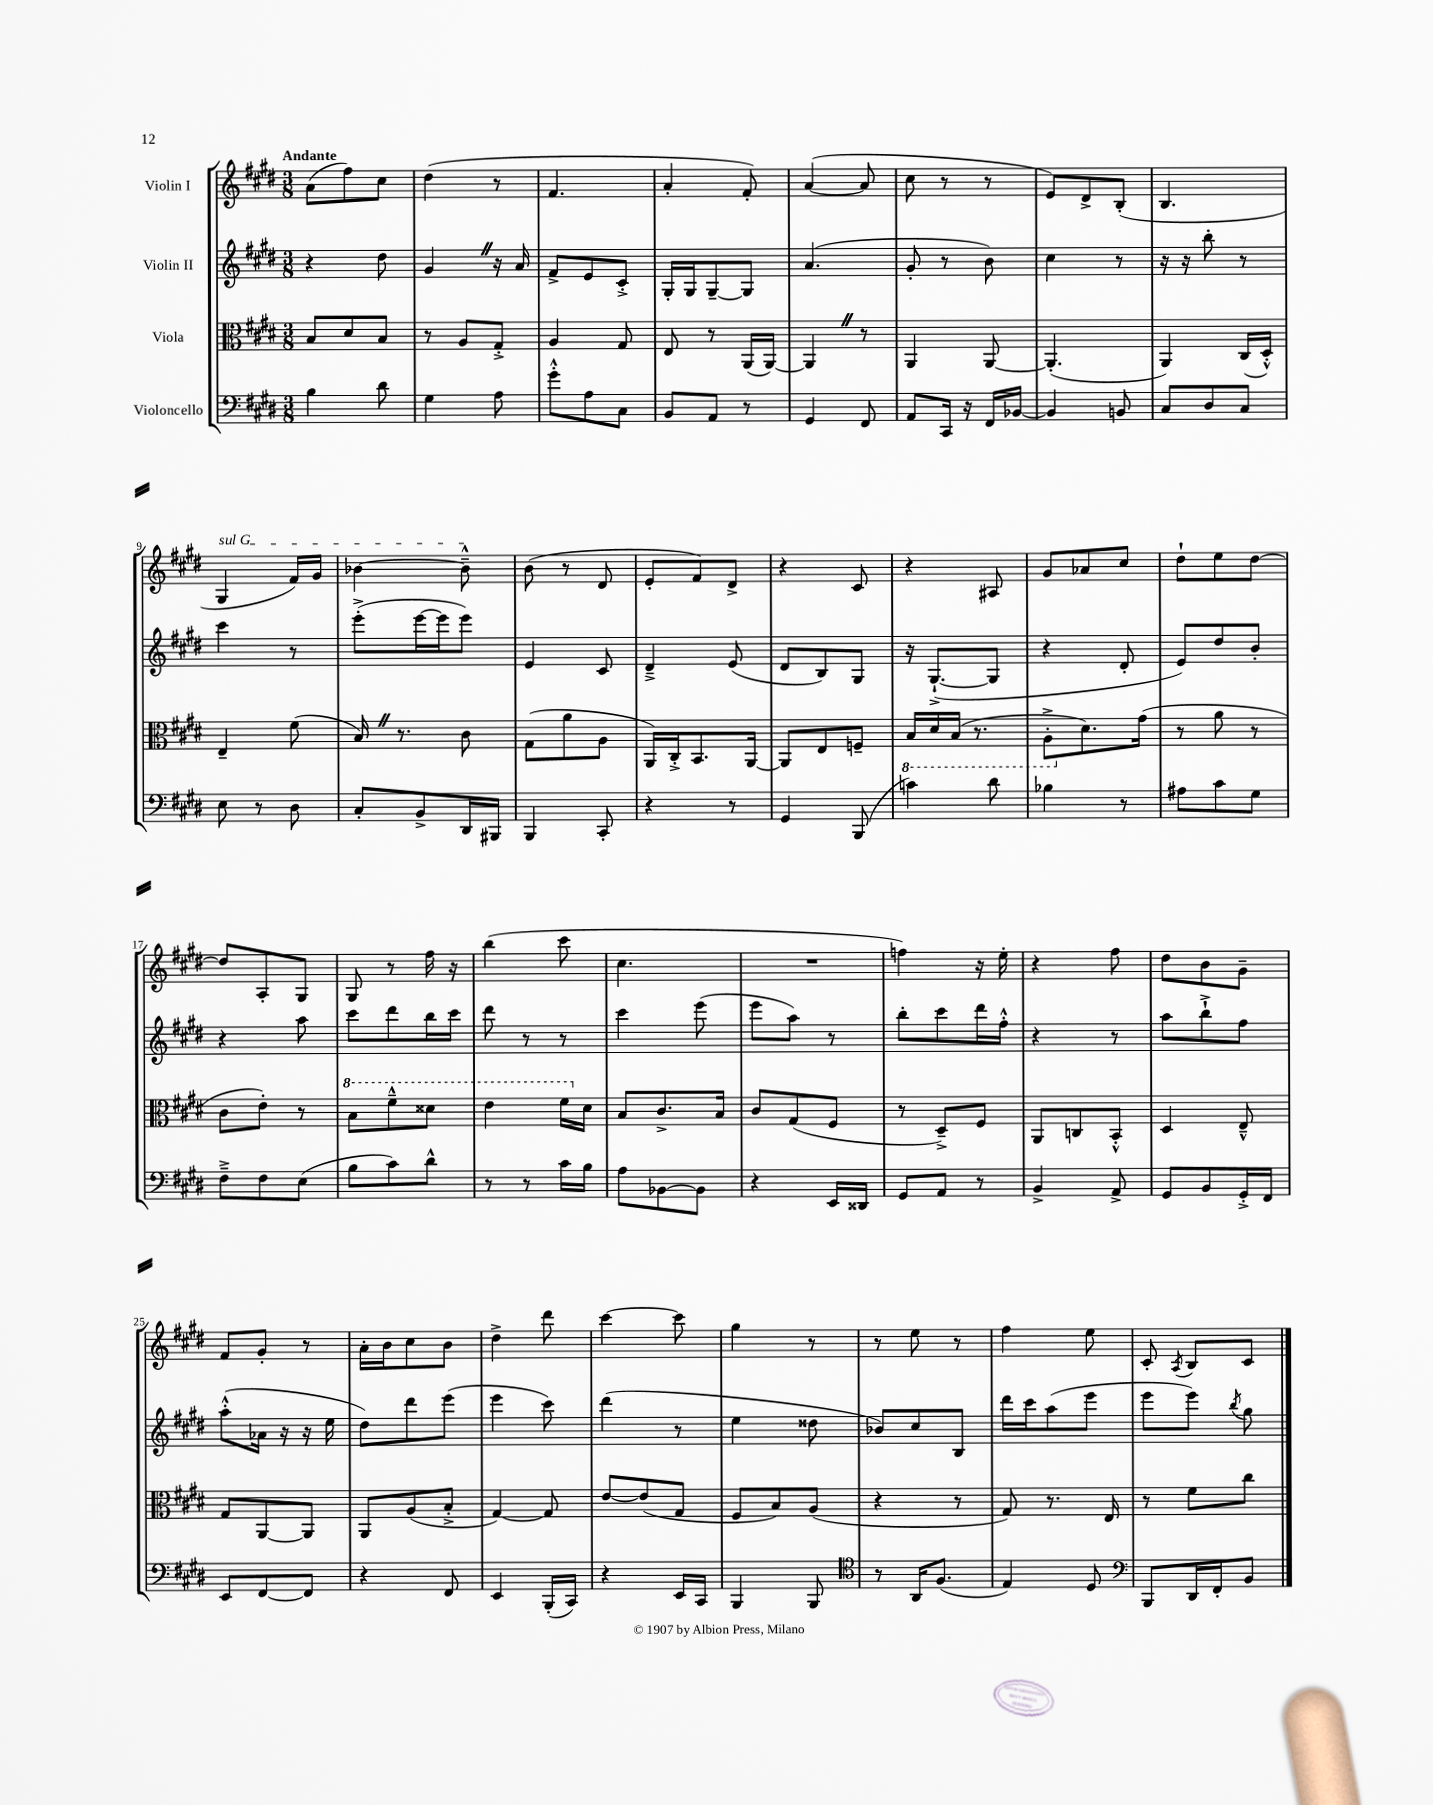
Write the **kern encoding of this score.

**kern	**kern	**kern	**kern
*staff4	*staff3	*staff2	*staff1
*clefF4	*clefC3	*clefG2	*clefG2
*k[f#c#g#d#]	*k[f#c#g#d#]	*k[f#c#g#d#]	*k[f#c#g#d#]
*M3/8	*M3/8	*M3/8	*M3/8
4B	8B	4r	(8a
.	8d#	.	8ff#)
8d#	8B	8dd#	8cc#
=	=	=	=
4G#	8r	4g#	(4dd#
.	8A	.	.
8A	8G#'^	16r	8r
.	.	16a	.
=	=	=	=
8g#'^^	4A	8f#^	4.f#
8A	.	8e	.
8C#	8G#	8c#'^	.
=	=	=	=
8BB	8E	16G#'	4a'
.	.	16G#	.
8AA	8r	[8G#~	.
8r	(16AA	8G#]	8f#')
.	[16AA)	.	.
=	=	=	=
4GG#	4AA]	(4.a	([4a
8FF#	8r	.	8a]
=	=	=	=
8AA	4AA	8g#'	8cc#
16CC#	.	8r	8r
16r	.	.	.
16FF#	[8AA	8b)	8r
[16BB-	.	.	.
=	=	=	=
4BB-]	(4.AA']	4cc#	8e)
.	.	.	8d#^
8BB	.	8r	(8B'
=	=	=	=
8C#	4AA)	16r	4.B
.	.	16r	.
8D#	.	8bb'	.
8C#	(16C#	8r	.
.	16D#'^^)	.	.
=	=	=	=
8E	4E~	4ccc#	4G#
8r	.	.	.
8D#	(8f#	8r	16f#)
.	.	.	16g#
=	=	=	=
8C#'	16B)	(8eee'^	[4b-
.	8.r	.	.
8BB^	.	[16eee	.
.	.	16eee]	.
16DD#	8c#	8eee)	8b-~^^]
16BBB#	.	.	.
=	=	=	=
4BBB	(8G#	4e	(8b
.	8a	.	8r
8CC#'	8A	8c#	8d#
=	=	=	=
4r	16AA)	4d#~^	8e'
.	16C#'^	.	.
.	8.BB	.	8f#)
8r	.	(8e	8d#^
.	[16AA	.	.
=	=	=	=
4GG#	8AA]	8d#	4r
.	8E	8B)	.
(8BBB	8F~	8G#	8c#
=	=	=	=
4c)	16BB	16r	4r
.	16D#	([8.G#`^	.
.	(16BB	.	.
.	8.r	.	.
8d#	.	8G#]	8A#
=	=	=	=
4B-	8AA'^	4r	8g#
.	8.d#)	.	8a-
8r	.	8d#'	8cc#
.	(16g#	.	.
=	=	=	=
8A#	8r	8e)	8dd#`
8c#	8a	8dd#	8ee
8G#	8r	8b'	[8dd#
=	=	=	=
8F#~^	8c#	4r	8dd#]
8F#	8e')	.	8A'
(8E	8r	8aa	8G#
=	=	=	=
8B	8b	8ccc#	8G#
8c#)	8ff#~^^	8ddd#	8r
8d#^^	8dd##	16bb	16ff#
.	.	16ccc#	16r
=	=	=	=
8r	4ee	8ddd#	(4bb
8r	.	8r	.
16c#	16ff#	8r	8ccc#
16B	16d#	.	.
=	=	=	=
8A	8B	4ccc#	4.cc#
[8BB-	8.c#^	.	.
8BB-]	.	(8eee	.
.	16B	.	.
=	=	=	=
4r	8c#	8eee	4.r
.	(8G#	8aa)	.
16EE	8F#	8r	.
16DD##	.	.	.
=	=	=	=
8GG#	8r	8bb'	4ff)
8AA	8D#~^)	8ccc#	.
8r	8F#	16ddd#	16r
.	.	16ff#'^^	16ee'
=	=	=	=
4BB^	8AA	4r	4r
.	8C	.	.
8AA^	8BB'^^	8r	8ff#
=	=	=	=
8GG#	4D#	8aa	8dd#
8BB	.	8bb`^	8b
16GG#'^	8E~^^	8ff#	8g#~
16FF#	.	.	.
=	=	=	=
8EE	8G#	(8aa'^^	8f#
[8FF#	[8AA	16a-	8g#'
.	.	16r	.
8FF#]	8AA]	16r	8r
.	.	16ee	.
=	=	=	=
4r	8AA	8dd#)	16a'
.	.	.	16b
.	(8A	8ddd#	8cc#
8FF#	8B'^	(8eee	8b
=	=	=	=
4EE	[4G#)	4eee	4dd#^
(16BBB'	8G#]	8ccc#)	8ddd#
16CC#)	.	.	.
=	=	=	=
4r	[8e	(4ddd#	[4ccc#
.	(8e]	.	.
16EE	8G#	8r	8ccc#]
16CC#	.	.	.
=	=	=	=
4BBB	8F#	4ee	4gg#
.	8B)	.	.
8BBB	(8A	8dd##	8r
=	=	=	=
*clefC4	*	*	*
8r	4r	8b-)	8r
16AA	.	8cc#	8ee
(8.F#	.	.	.
.	8r	8B	8r
=	=	=	=
4E)	8G#)	16ddd#	4ff#
.	.	16ccc#	.
.	8.r	(8aa	.
8D#	.	8eee	8ee
.	16E	.	.
=	=	=	=
*clefF4	*	*	*
8BBB	8r	8eee	8c#'
.	.	.	8qA
16DD#	8f#	8eee)	8B
16FF#'	.	.	.
.	.	8qbb	.
8BB	8cc#	8gg#	8c#
==	==	==	==
*-	*-	*-	*-
